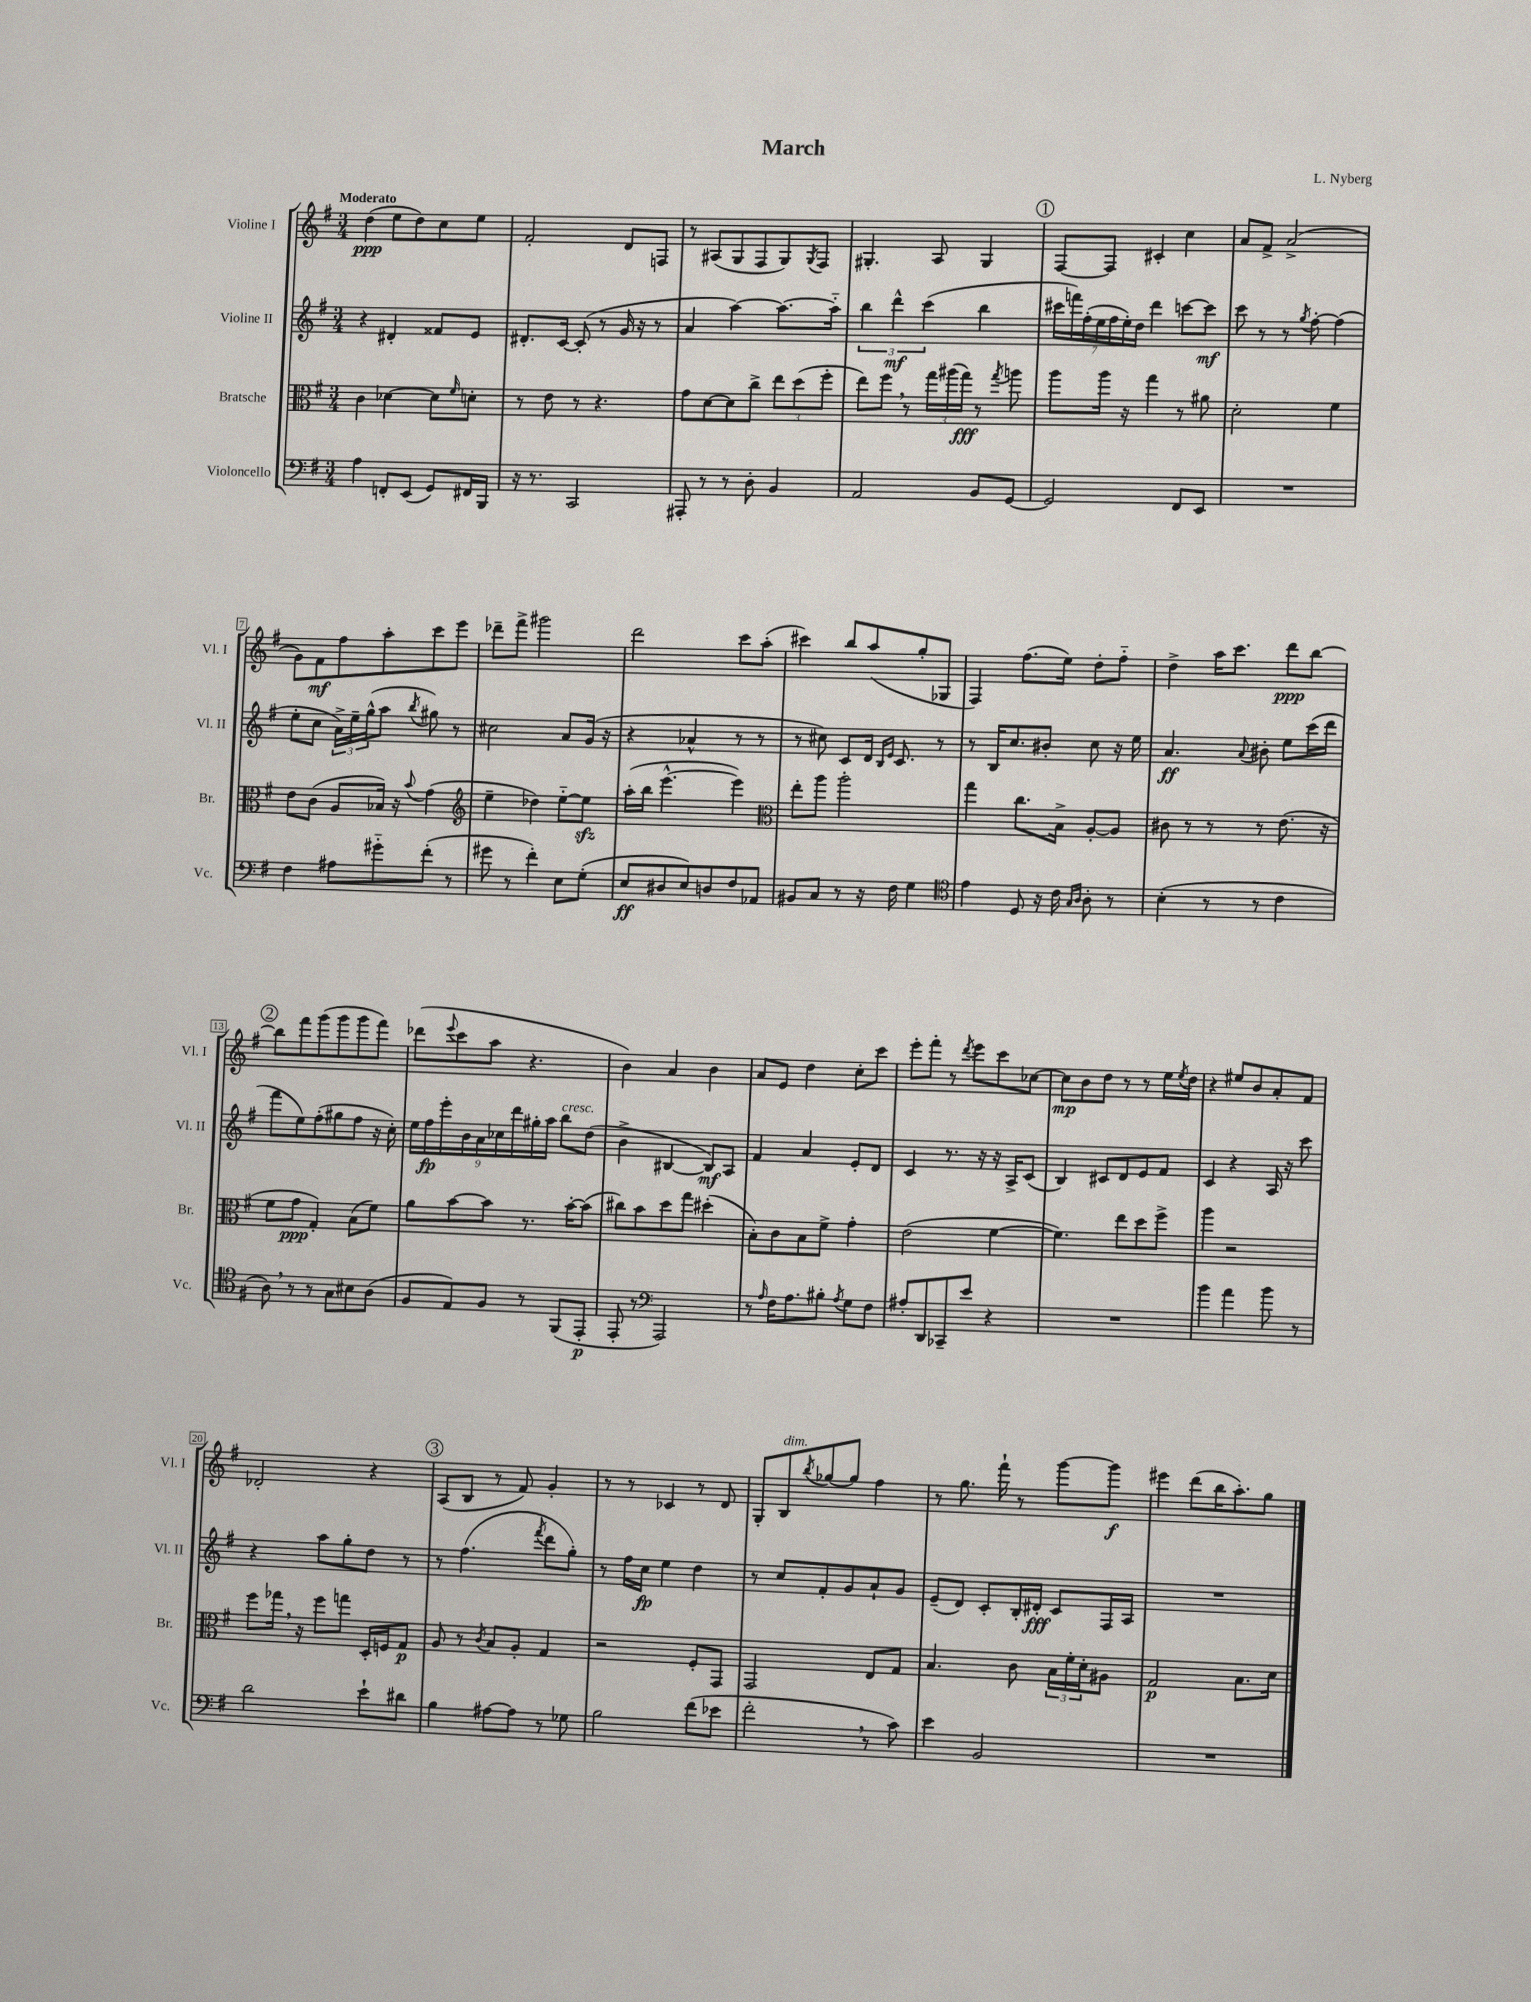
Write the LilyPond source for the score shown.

\header { title = "March" composer = "L. Nyberg" }
<<
\new StaffGroup <<
\new Staff = "s0" \with { instrumentName = "Violine I" shortInstrumentName = "Vl. I" } {
    \clef treble \key g \major \numericTimeSignature \time 3/4 \tempo "Moderato"
    d''4\ppp( e''8 d''8) c''8 e''8 |
    fis'2-. d'8 f8 |
    r8 ais8( g8 fis8 g8) \acciaccatura { g8 } fis8 |
    gis4.-. a8 gis4 |
    \mark \markup { \circle "1" } fis8~ fis8 cis'4-. c''4 |
    a'8 fis'8-> a'2->( |
    g'8) fis'8\mf fis''8 a''8-. c'''8 e'''8 |
    des'''8-- fis'''8-> gis'''2 |
    d'''2 c'''8 a''8-.( |
    cis'''4) b''8 a''8( g''8-. ges8 |
    fis4) fis''8.( e''16) d''8-. fis''8-_ |
    d''4-> a''16 c'''8. d'''8\ppp b''8~ |
    \mark \markup { \circle "2" } b''8 fis'''8 g'''8( g'''8 g'''8 fis'''8) |
    des'''8( \appoggiatura { e'''8 } c'''8 a''8 r4. |
    b'4) a'4 b'4 |
    a'8 e'8 d''4 c''8-. c'''8 |
    e'''8-. fis'''8-. r8 \acciaccatura { d'''8 } e'''8 c'''8 ces''8~ |
    ces''8\mp b'8 d''8 r8 r8 e''16 \acciaccatura { e''8 } d''16 |
    r4 eis''8 b'8 a'8-. fis'8 |
    des'2-. r4 |
    \mark \markup { \circle "3" } a8( b8 r8 fis'8) g'4-. |
    r8 r8 ces'4 r8 d'8 |
    g8-. b8^\markup { \italic "dim." } \acciaccatura { b''8 } ges''8~ ges''8 fis''4 |
    r8 g''8. fis'''16-! r8 g'''8~ g'''8\f |
    eis'''4 d'''8( b''16 a''8.-.) g''8 \bar "|." |
}
\new Staff = "s1" \with { instrumentName = "Violine II" shortInstrumentName = "Vl. II" } {
    \clef treble \key g \major \numericTimeSignature \time 3/4
    r4 dis'4-. fisis'8 e'8 |
    dis'8.-. c'16~ c'8-.( r8 g'16 r16 r8 |
    a'4 a''4~) a''8.~ a''16-_ |
    \tuplet 3/2 { b''4 d'''4-^\mf c'''4( } b''4 |
    \mark \markup { \circle "1" } \tuplet 7/4 { cis'''16 f'''16) fis''16-.( e''16 fis''16 e''16-.) d''16 } d'''4 c'''8~ c'''8\mf |
    c'''8 r8 r8 \acciaccatura { g''8 } fis''8~-. fis''4( |
    e''8-. c''8 \tuplet 3/2 { a'16->) e''16-- g''16-^( } a''8 \acciaccatura { b''8 } gis''8) r8 |
    cis''2 a'8 g'16( r16 |
    r4 aes'4-^ r8 r8 |
    r8 cis''8) c'8 d'16 \grace { b16 e'16 } c'8. r8 |
    r8 b16 c''8. bis'8-. c''8 r16 e''16 |
    a'4.\ff \appoggiatura { a'8 } bis'8-. e''8 c'''16( d'''16 |
    \mark \markup { \circle "2" } fis'''8 e''8) fis''8-.( gis''8 fis''8 r16 c''16-.) |
    \tuplet 9/8 { e''16 fis''16\fp e'''16-. b'16 a'16 ces''16 d'''16 gis''16-. a''16 } b''8^\markup { \italic "cresc." } d''8( |
    b'4-> bis4~ bis8\mf) a8 |
    fis'4 a'4 e'8-. d'8 |
    c'4 r8. r16 r16 a16-> c'8( |
    b4) cis'8 d'8 e'8 fis'8 |
    c'4 r4 a16 r16 c'''8 |
    r4 a''8 g''8-. d''8 r8 |
    \mark \markup { \circle "3" } r8 fis''4.( \acciaccatura { fis'''8 } d'''8 g''8-.) |
    r8 fis''16 c''16\fp e''4 d''4 |
    r8 c''8 fis'8-. g'8 a'8-! g'8 |
    e'8--( d'8) c'8-. b16-. dis'16-.\fff c'8 fis16 a16 |
    R2. \bar "|." |
}
\new Staff = "s2" \with { instrumentName = "Bratsche" shortInstrumentName = "Br." } {
    \clef alto \key g \major \numericTimeSignature \time 3/4
    c'4 des'4~ des'8 \grace { fis'16 } d'8-. |
    r8 e'8 r8 r4. |
    g'8 d'8~ d'8 c''8-> \tuplet 3/2 { e''8 d''8( fis''8-. } |
    e''8) fis''8 \breathe r8 \tuplet 3/2 { g''16 ais''16( g''16\fff) } r8 \acciaccatura { g''8 } a''8 |
    \mark \markup { \circle "1" } a''8 a''16 r16 g''4 r8 ais'8 |
    d'2-. fis'4 |
    e'8 c'8( a8 bes16) r16 \appoggiatura { b'8 } g'4( |
    \clef treble e''4-- des''4) e''8~-_ e''8\sfz |
    a''16-.( b''16 e'''4.~-^ e'''4) |
    \clef alto e''8-. a''8 a''2-. |
    g''4 c''8. b16-> a8~-. a8 |
    cis'8 r8 r8 r8 e'8.( r16 |
    \mark \markup { \circle "2" } fis'8 g'8\ppp g4-.) b8( fis'8) |
    a'8 b'8~ b'8 r8. b'16~-. b'8( |
    cis''8) b'8 d''8 g''8 dis''4-.( |
    b8-.) c'8 b8 fis'8-> g'4-. |
    e'2( fis'4~ |
    fis'4.) e''8 d''8 fis''8-> |
    a''4 r2 |
    fis''8 ges''16 \breathe r16 fis''8 g''8 d16-. f16 g8\p |
    \mark \markup { \circle "3" } a8 r8 \acciaccatura { c'8 } b8 a8-. g4 |
    r2 fis8-. g,8 |
    g,2 e8 g8 |
    b4. c'8 \tuplet 3/2 { b16 fis'16-. d'16-. } ais8 |
    g2\p b8. d'16 \bar "|." |
}
\new Staff = "s3" \with { instrumentName = "Violoncello" shortInstrumentName = "Vc." } {
    \clef bass \key g \major \numericTimeSignature \time 3/4
    a4 f,8-. e,8( g,8) fis,16 b,,16 |
    r16 r8. c,2 |
    ais,,8-. r8 r8 d8-. b,4 |
    a,2 b,8 g,8~ |
    \mark \markup { \circle "1" } g,2 fis,8 e,8 |
    R2. |
    fis4 ais8 gis'8-_ fis'8-.( r8 |
    gis'8 r8 fis'4-.) e8 g8-.( |
    e8\ff dis8 e8) d8 fis8 aes,8 |
    bis,8 c8 r8 r16 fis16 g4 |
    \clef tenor e'4 d8 r16 c'16 \grace { g16 a16 } a8-. r8 |
    b4-.( r8 r8 c'4 |
    \mark \markup { \circle "2" } a8) \breathe r8 r8 g8 bis8 a8( |
    fis8 e8) fis8 r8 fis,8( e,8-.\p |
    e,8-. r8 \clef bass a,,2) |
    r8 \grace { a16 } fis16 a8. bis8-. \acciaccatura { a8 } g8 fis8 |
    ais8-. d,8 ces,8-- e'8 r4 |
    R2. |
    b'4 a'4 b'8 r8 |
    d'2 e'8-! dis'8 |
    \mark \markup { \circle "3" } b4 ais8~ ais8 r8 ges8 |
    b2 fis'8( ees'8 |
    fis'2-. \breathe r8 c'8) |
    e'4 b,2 |
    R2. \bar "|." |
}
>>
>>
\layout { \context { \Score \override BarNumber.stencil = #(make-stencil-boxer 0.1 0.3 ly:text-interface::print) } }
